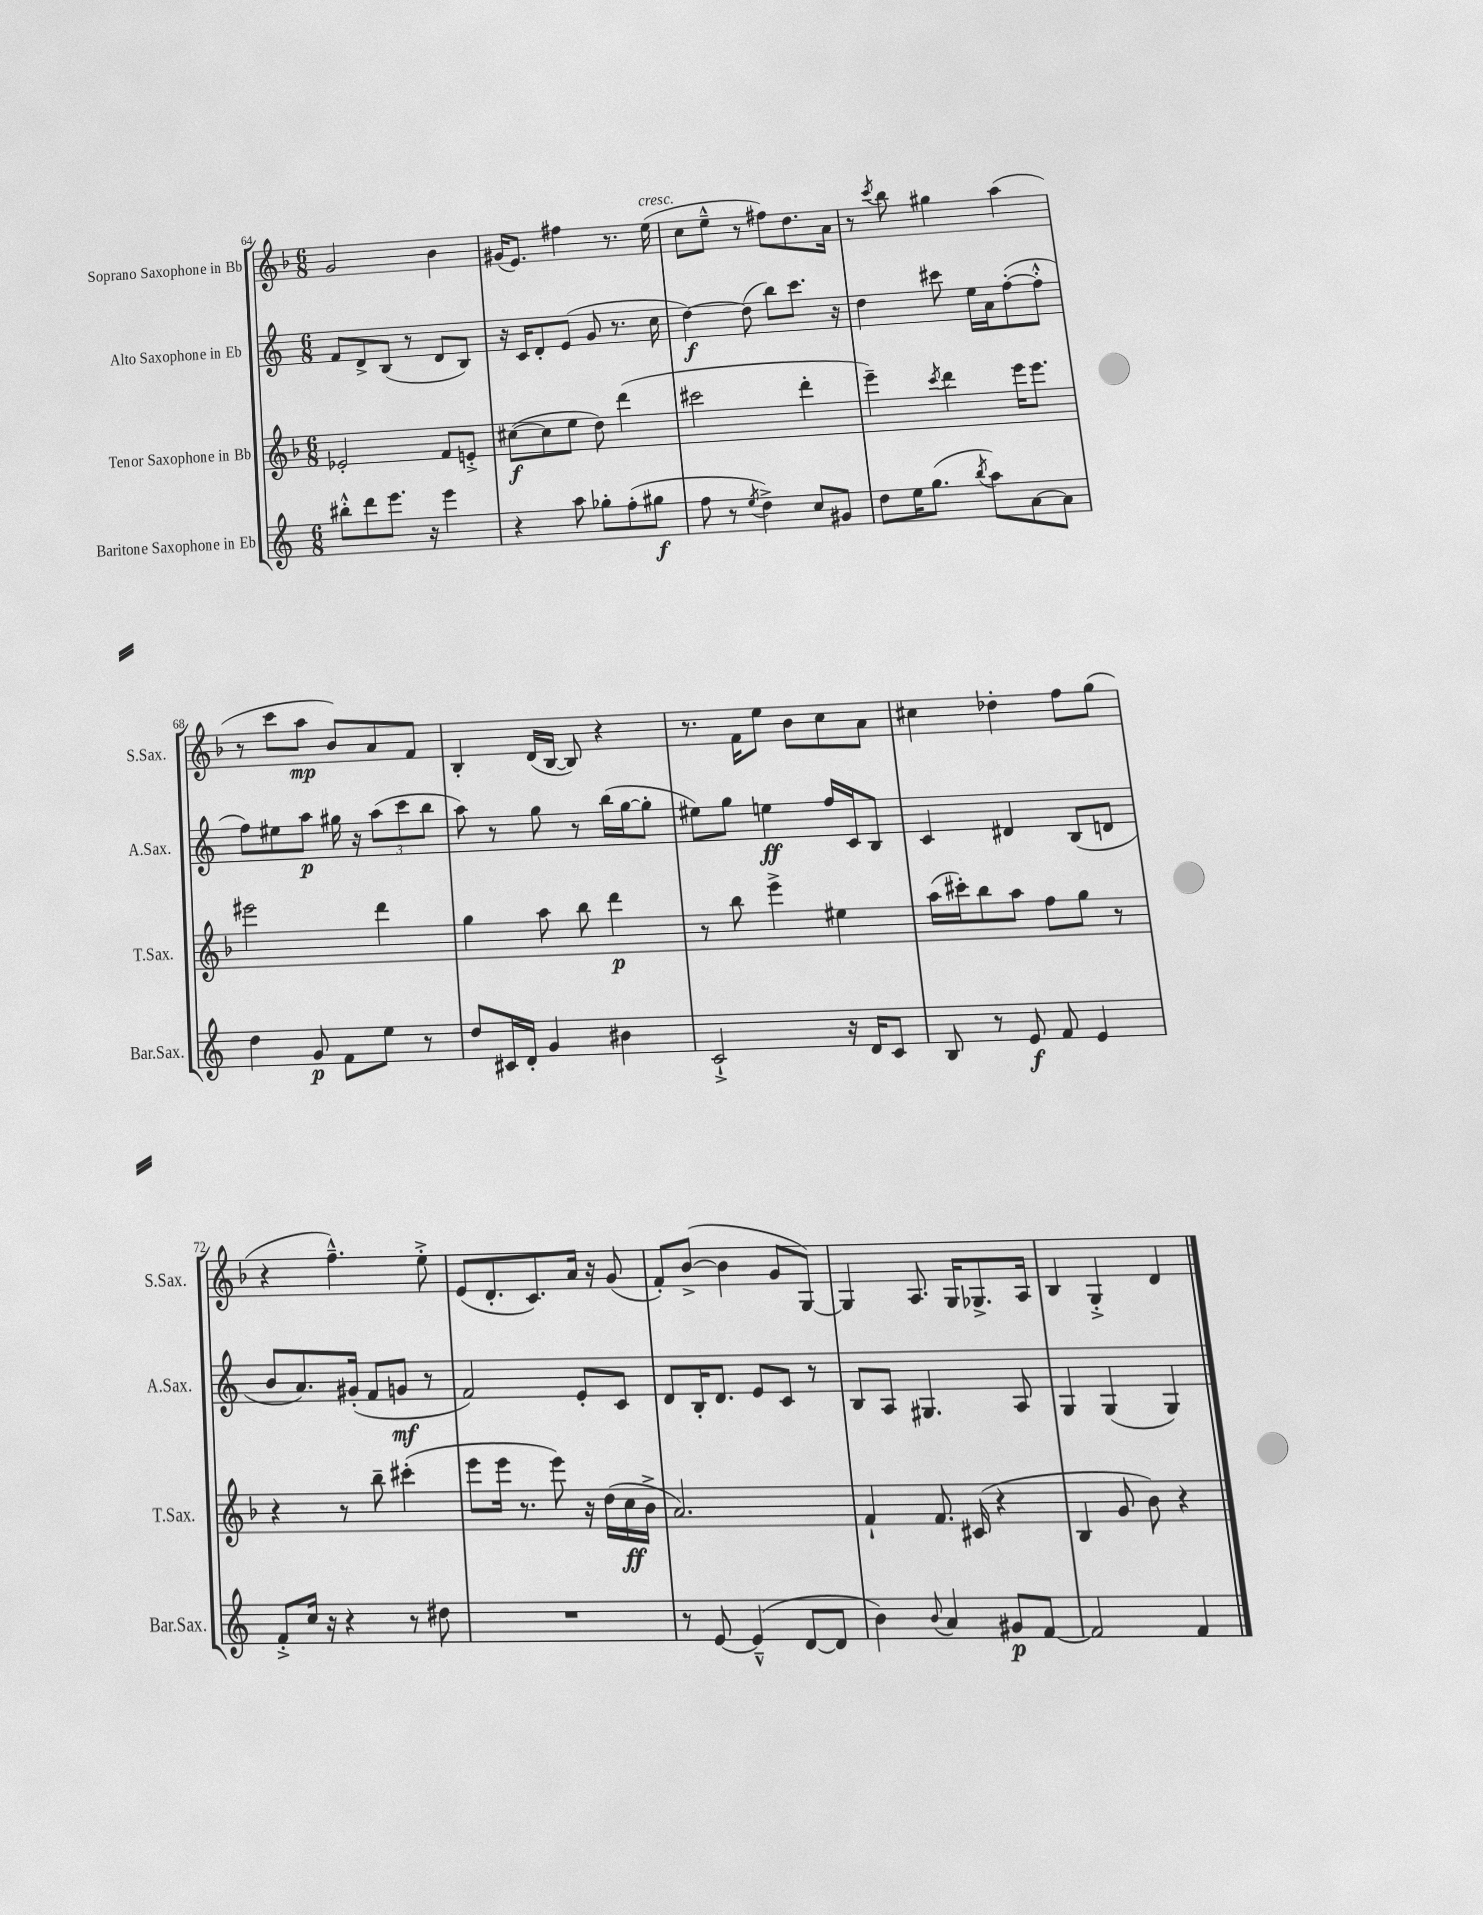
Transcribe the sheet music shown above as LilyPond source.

<<
\new StaffGroup <<
\new Staff = "s0" \with { instrumentName = "Soprano Saxophone in Bb" shortInstrumentName = "S.Sax." } {
    \clef treble \key f \major \numericTimeSignature \time 6/8
    g'2 bes'4 |
    gis'16( e'8.) fis''4 r8. e''16^\markup { \italic "cresc." }( |
    c''8 e''8---^ r8 fis''8) d''8. a'16 |
    r8 \acciaccatura { c'''8 } bes''8 gis''4 a''4( |
    r8 c'''8 a''8\mp bes'8) a'8 f'8 |
    bes4-. d'16( bes16~ bes8) r4 |
    r8. f'16 e''8 bes'8 c''8 a'8 |
    cis''4 des''4-. f''8 g''8( |
    r4 f''4.---^) e''8-.-> |
    e'8( d'8.-. c'8.) a'16 r16 g'8( |
    f'8-.) bes'8~->( bes'4 g'8 g8~) |
    g4 a8. g16 ges8.-> a16 |
    bes4 g4-.-> d'4 \bar "|." |
}
\new Staff = "s1" \with { instrumentName = "Alto Saxophone in Eb" shortInstrumentName = "A.Sax." } {
    \clef treble \key c \major \numericTimeSignature \time 6/8
    f'8 d'8-> b8( r8 d'8 b8) |
    r16 c'16 d'8-. e'8( g'8 r8. c''16 |
    d''4~\f) d''8( b''8) c'''8. r16 |
    d''4 cis'''8 e''16 a'16 f''8~-.( f''8-.-^ |
    f''8) eis''8 a''8\p gis''16 r16 \tuplet 3/2 { a''8( c'''8 b''8 } |
    a''8) r8 g''8 r8 b''16( g''16~ g''8-. |
    eis''8) g''8 e''4\ff f''16 c'16 b8 |
    c'4 dis'4 b8( d'8 |
    b'8 a'8.) gis'16-.( f'8 g'8\mf r8 |
    f'2) e'8-. c'8 |
    d'8 b16-. d'8. e'8 c'8 r8 |
    b8 a8 gis4. a8 |
    g4 g4( g4) \bar "|." |
}
\new Staff = "s2" \with { instrumentName = "Tenor Saxophone in Bb" shortInstrumentName = "T.Sax." } {
    \clef treble \key f \major \numericTimeSignature \time 6/8
    ees'2-. f'8 e'8-.-> |
    cis''8~\f( cis''8 e''8 d''8) d'''4( |
    cis'''2 d'''4-. |
    e'''4--) \acciaccatura { c'''8 } d'''4 e'''16 e'''8. |
    eis'''2 d'''4 |
    g''4 a''8 bes''8 d'''4\p |
    r8 bes''8 e'''4-> eis''4 |
    a''16( cis'''16-.) bes''8 a''8 f''8 g''8 r8 |
    r4 r8 bes''8-- cis'''4-.( |
    e'''8 e'''16 r8. e'''8) r16 d''16( c''16\ff bes'16-> |
    a'2.) |
    f'4-! f'8. cis'16( r4 |
    bes4 g'8 bes'8) r4 \bar "|." |
}
\new Staff = "s3" \with { instrumentName = "Baritone Saxophone in Eb" shortInstrumentName = "Bar.Sax." } {
    \clef treble \key c \major \numericTimeSignature \time 6/8
    bis''8-.-^ d'''8 e'''8. r16 e'''4 |
    r4 a''8 ges''8-. f''8-.( gis''8\f |
    f''8 r8 \acciaccatura { e''8 } d''4->) c''8 gis'8 |
    d''8 e''16 g''8.( \acciaccatura { b''8 } a''8) a'8~ a'8 |
    d''4 g'8\p f'8 e''8 r8 |
    d''8 cis'16 d'16-. g'4 bis'4 |
    c'2-!-> r16 d'16 c'8 |
    b8 r8 e'8\f f'8 e'4 |
    f'8-.-> c''16 r16 r4 r8 dis''8 |
    R2. |
    r8 e'8~ e'4---^( d'8~ d'8 |
    b'4) \appoggiatura { b'8 } a'4 gis'8\p f'8~ |
    f'2 f'4 \bar "|." |
}
>>
>>
\layout { \context { \Score currentBarNumber = #64 } }
